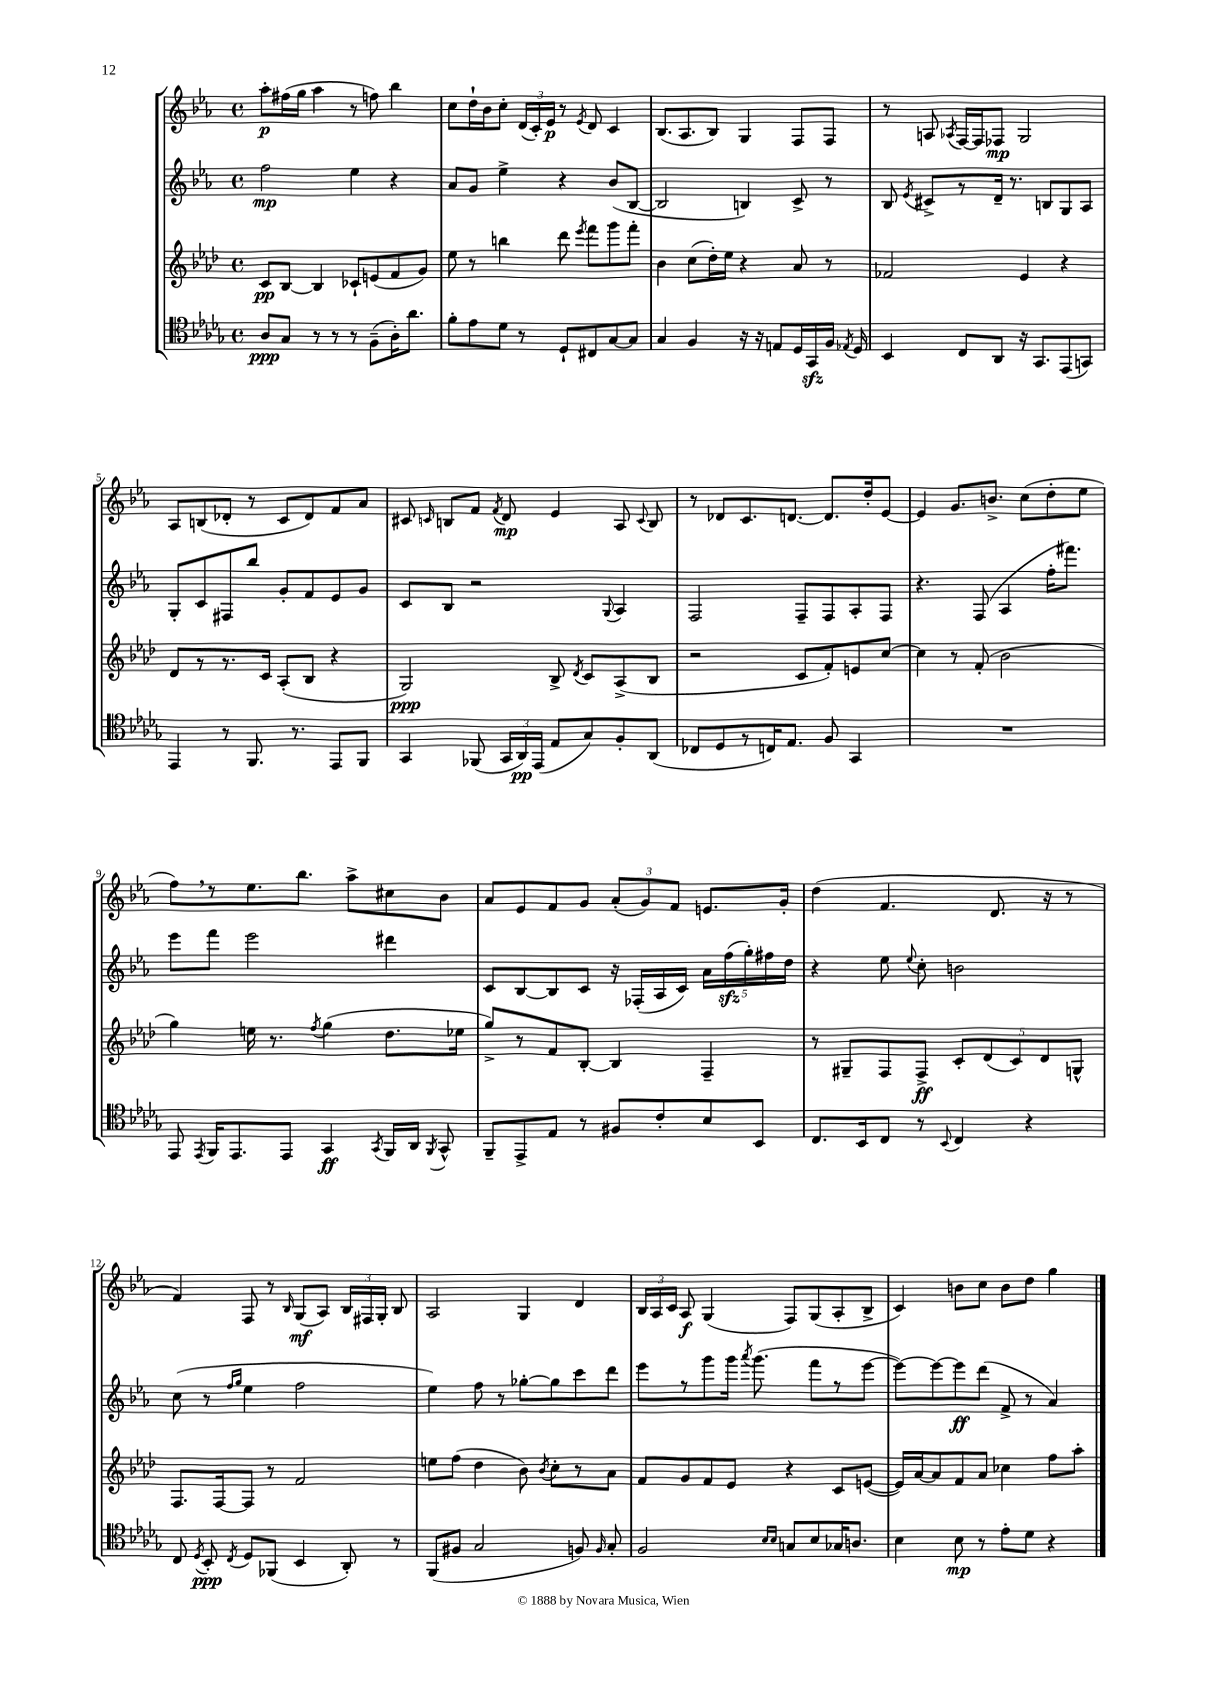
<<
\new StaffGroup <<
\new Staff = "s0" {
    \clef treble \key ees \major \defaultTimeSignature \time 4/4
    \autoBeamOff aes''8[-.\p fis''16( g''16] aes''4 r8 f''8) bes''4 |
    c''8[ d''16-! bes'16 c''8]-. \tuplet 3/2 { d'16[( c'16-.) ees'16]\p } r8 \acciaccatura { ees'8 } d'8 c'4 |
    bes8.[( aes8. bes8]) g4 f8[ f8] |
    r8 a8 \acciaccatura { aes8 } f16[~ f16 fes8]\mp g2 |
    aes8[ b8( des'8]-. r8 c'8[ des'8) f'8 aes'8] |
    cis'8 \grace { c'16 } b8[ f'8] \acciaccatura { f'8 } d'8\mp ees'4 aes8 \appoggiatura { c'8 } b8 |
    r8 des'8[ c'8. d'8.]~ d'8.[ d''16-. ees'8]~ |
    ees'4 g'8.[ b'8.]-> c''8[( d''8-. ees''8] |
    f''8[) \breathe r8 ees''8. bes''8.] aes''8[-> cis''8 bes'8] |
    aes'8[ ees'8 f'8 g'8] \tuplet 3/2 { aes'8[-.( g'8) f'8] } e'8.[ g'16]-. |
    d''4( f'4. d'8. r16 r8 |
    f'4) f8 r8 \grace { bes16 } g8[\mf( aes8]) \tuplet 3/2 { bes16[ fis16 g16]-. } bes8 |
    aes2 g4 d'4 |
    \tuplet 3/2 { bes16[ aes16 c'16] } aes8\f g4( f8[) g8( aes8-. bes8]-> |
    c'4) b'8[ c''8] b'8[ d''8] g''4 \bar "|." |
}
\new Staff = "s1" {
    \clef treble \key ees \major \defaultTimeSignature \time 4/4
    \autoBeamOff f''2\mp ees''4 r4 |
    aes'8[ g'8] ees''4-> r4 bes'8[( bes8]~ |
    bes2 b4) c'8-> r8 |
    bes8 \acciaccatura { ees'8 } cis'8[-> r8 d'16]-- r8. b8[ g8 aes8] |
    g8[-. c'8 fis8 bes''8] g'8[-. f'8 ees'8 g'8] |
    c'8[ bes8] r2 \appoggiatura { g8 } aes4 |
    f2 f8[-- f8 aes8-. f8] |
    r4. f8( aes4 f''16[-. fis'''8.]) |
    ees'''8[ f'''8] ees'''2 dis'''4 |
    c'8[ bes8~ bes8 c'8] r16 fes16[-.( aes16 c'16]) \tuplet 5/4 { aes'16[ f''16\sfz( g''16-.) fis''16 d''16] } |
    r4 ees''8 \appoggiatura { ees''8 } c''8-. b'2 |
    c''8( r8 \grace { f''16[ g''16] } ees''4 f''2 |
    ees''4) f''8 r8 ges''8[~-. ges''8 c'''8 d'''8] |
    ees'''8[ r8 g'''8 g'''16] \acciaccatura { aes'''8 } g'''8.( f'''8[ r8 ees'''8]~ |
    ees'''8[~) ees'''8~ ees'''8\ff d'''8]( f'8-> r8 aes'4) \bar "|." |
}
\new Staff = "s2" {
    \clef treble \key aes \major \defaultTimeSignature \time 4/4
    \autoBeamOff c'8[\pp bes8]~ bes4 ces'8[-! e'8( f'8 g'8]) |
    ees''8 r8 b''4 des'''8 \acciaccatura { ees'''8 } f'''8[ g'''8 f'''8]-. |
    bes'4 c''8[( des''16-.) ees''16] r4 aes'8 r8 |
    fes'2 ees'4 r4 |
    des'8[ r8 r8. c'16] aes8[-.( bes8] r4 |
    g2\ppp) bes8-> \acciaccatura { des'8 } c'8[ aes8->( bes8] |
    r2 c'8[ f'8-.) e'8 c''8]~ |
    c''4 r8 f'8-.( bes'2 |
    g''4) e''16 r8. \acciaccatura { f''8 } g''4( des''8.[ ees''16] |
    g''8[->) r8 f'8 bes8]~-. bes4 f4-- |
    r8 gis8[-- f8 f8]->\ff \tuplet 5/4 { c'8[-. des'8( c'8) des'8 g8]-^ } |
    f8.[ f16~ f8] r8 f'2 |
    e''8[ f''8]( des''4 bes'8) \acciaccatura { bes'8 } c''8[-. r8 aes'8] |
    f'8[ g'8 f'8 ees'8] r4 c'8[ e'8]~( |
    e'16[) aes'16~ aes'8 f'8 aes'8] ces''4 f''8[ aes''8]-. \bar "|." |
}
\new Staff = "s3" {
    \clef tenor \key des \major \defaultTimeSignature \time 4/4
    \autoBeamOff aes8[\ppp ges8] r8 r8 r8 f8[--( aes16-.) aes'8.] |
    f'8[-. ees'8 des'8] r8 des8[-! cis8 ges8~ ges8] |
    ges4 f4 r16 r16 e8[ des16 ges,16\sfz f16] \acciaccatura { ees8 } des16 |
    bes,4 c8[ aes,8] r16 ges,8.[ ees,8( g,8]) |
    ees,4 r8 f,8. r8. ees,8[ f,8] |
    ges,4 fes,8( \tuplet 3/2 { ges,16[ aes,16\pp) ees,16]( } ees8[ ges8) f8-. aes,8]( |
    ces8[ des8 r8 c16) ees8.] f8 ges,4 |
    R1 |
    ees,8 \acciaccatura { ees,8 } f,16[ ees,8. ees,8] ges,4\ff \acciaccatura { ges,8 } f,16[ aes,16] \acciaccatura { f,8 } ges,8-^ |
    f,8[-- ees,8-> ees8] r8 fis8[ c'8-. bes8 bes,8] |
    c8.[ bes,16 c8] r8 \appoggiatura { bes,8 } c4 r4 |
    c8 \acciaccatura { des8 } bes,8-.\ppp \acciaccatura { c8 } des8[ fes,8]( bes,4 aes,8-.) r8 |
    f,8[( fis8] ges2 f8) \grace { f16 } ges8-. |
    f2 \grace { bes16[ bes16] } g8[ bes8 ges16 a8.] |
    bes4 bes8\mp r8 ees'8[-. des'8] r4 \bar "|." |
}
>>
>>
